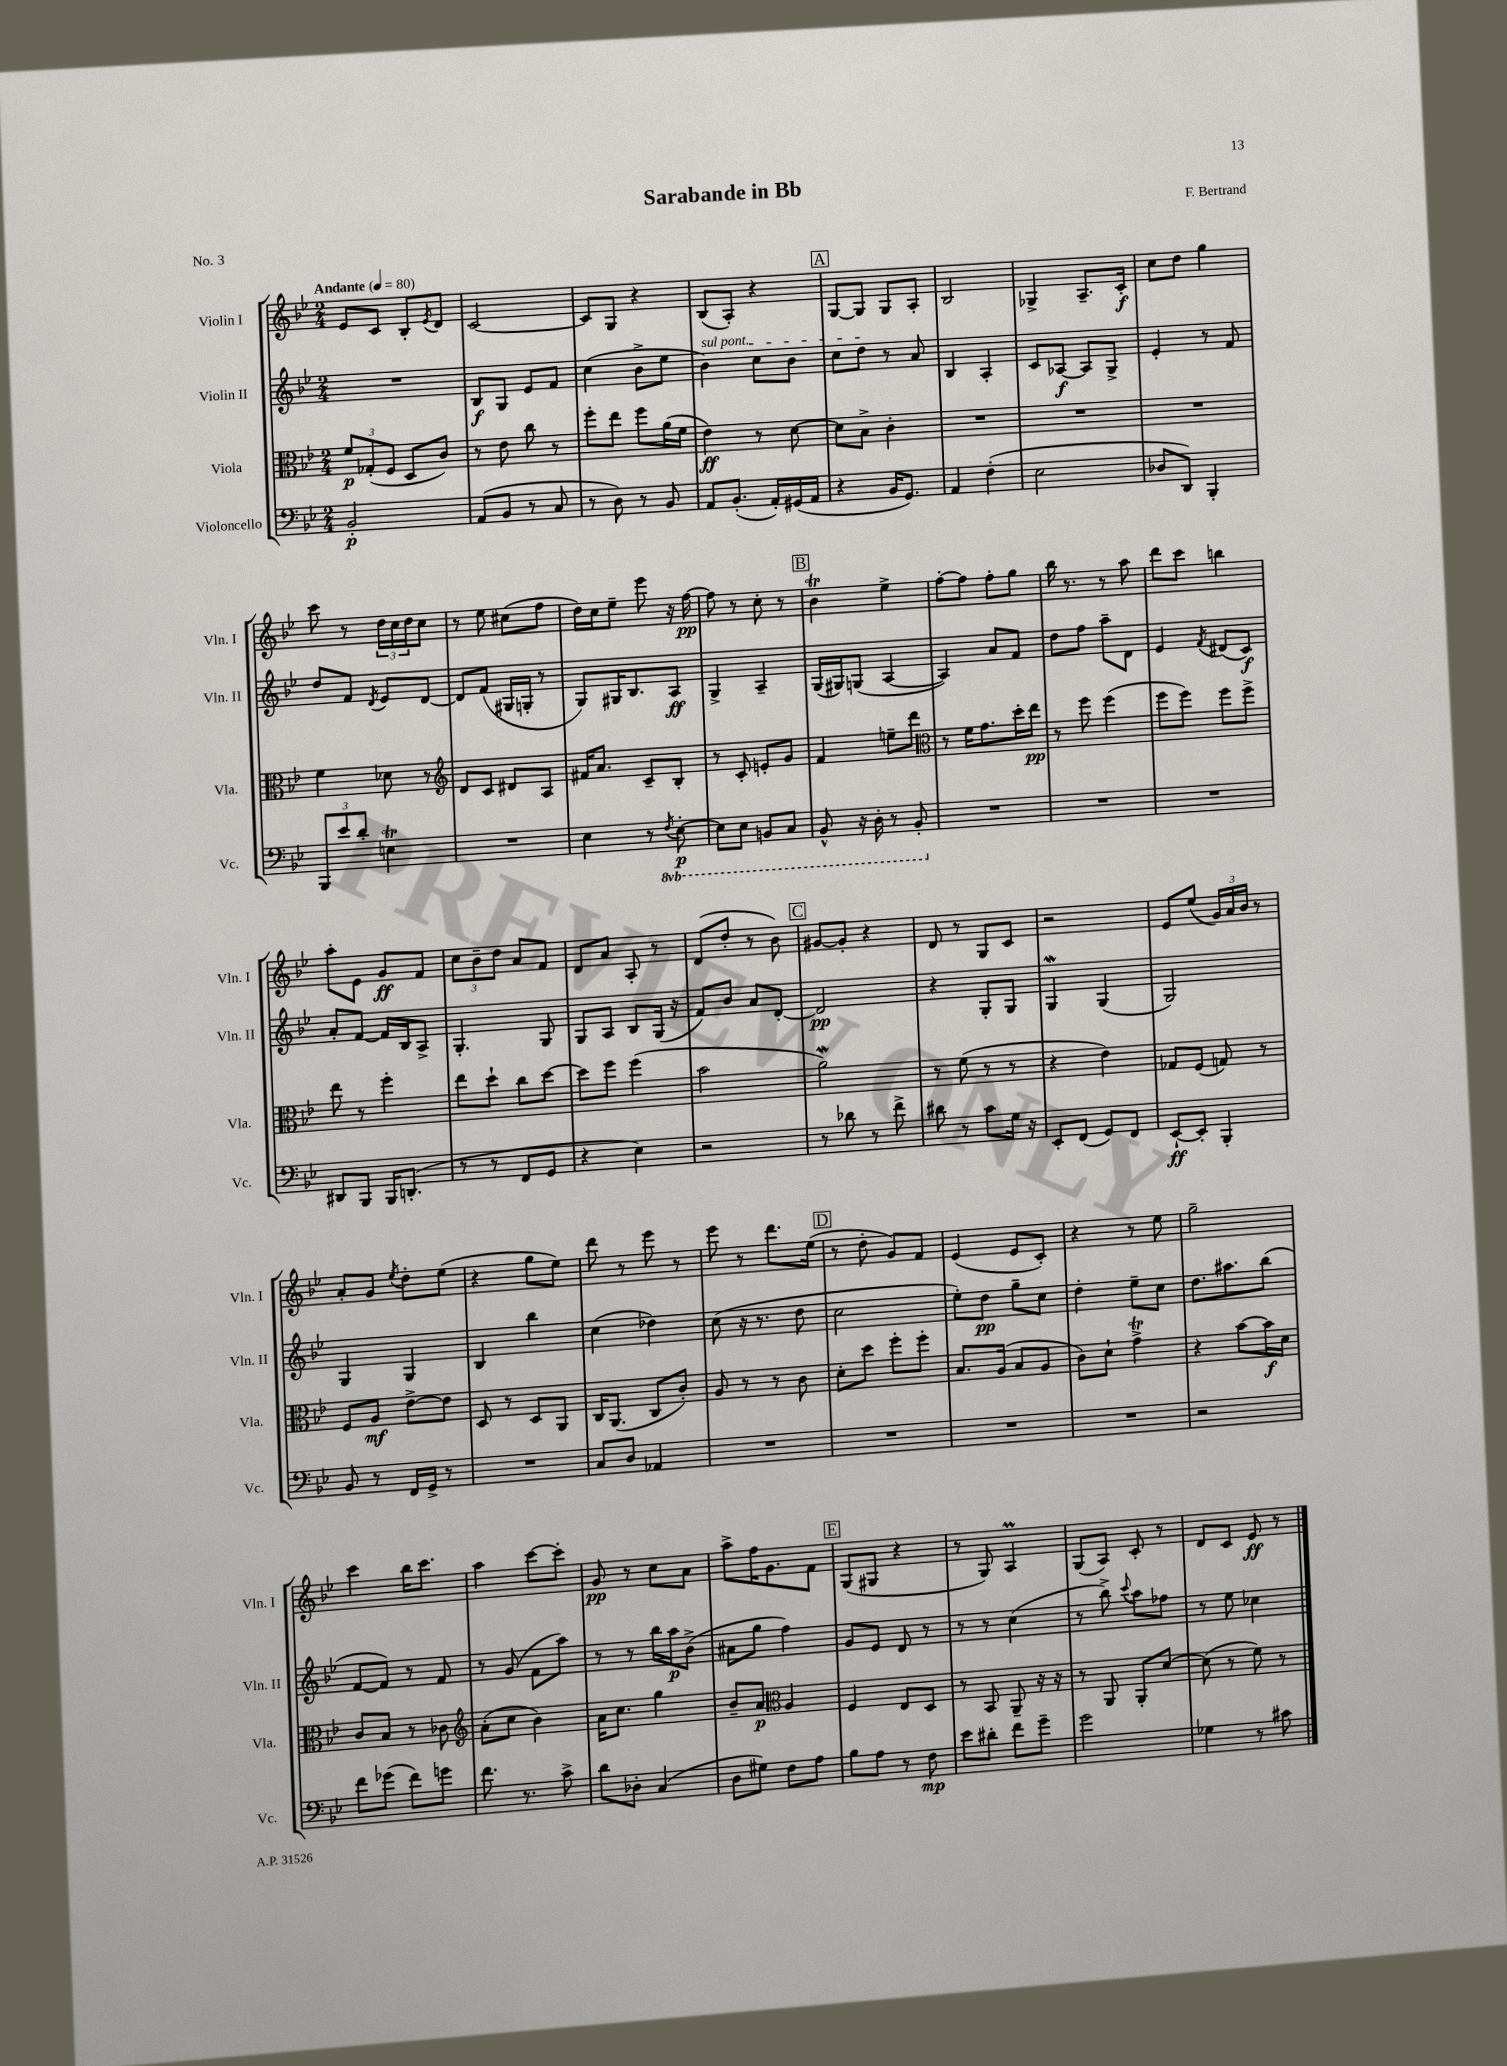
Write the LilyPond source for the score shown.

\header { title = "Sarabande in Bb" composer = "F. Bertrand" piece = "No. 3" }
<<
\new StaffGroup <<
\new Staff = "s0" \with { instrumentName = "Violin I" shortInstrumentName = "Vln. I" } {
    \clef treble \key bes \major \numericTimeSignature \time 2/4 \tempo "Andante" 4 = 80
    ees'8 c'8 bes8-. \acciaccatura { ees'8 } d'8 |
    c'2~ |
    c'8 g8 r4 |
    bes8( a8-.) r4 |
    \mark \markup { \box "A" } g8~ g8 g8 a8-. |
    bes2 |
    ges4-> a8.-- c'16-.\f |
    c''8 d''8 g''4 |
    c'''8 r8 \tuplet 3/2 { d''16 c''16 d''16 } c''8 |
    r8 ees''8 cis''8( f''8 |
    d''16) c''16 ees''8-- ees'''8 r16 f''16~\pp |
    f''8 r8 c''8-. r8 |
    \mark \markup { \box "B" } bes'4\trill ees''4-> |
    f''8~-. f''8 f''8-. g''8 |
    bes''16 r8. r8 a''8 |
    d'''8 c'''8 b''4 |
    a''8-. ees'8 g'8\ff f'8 |
    \tuplet 3/2 { c''8 bes'8-- d''8 } a'8 f'8 |
    d'8 a'8 a8-. r8 |
    d'8( d''8-. r8 bes'8) |
    \mark \markup { \box "C" } gis'8~ gis'8-. r4 |
    d'8 r8 g8 c'8 |
    r2 |
    ees'8 ees''8( \tuplet 3/2 { g'16) a'16 bes'16 } r8 |
    a'8-. g'8 \acciaccatura { ees''8 } d''8-. ees''8( |
    r4 g''8 ees''8) |
    d'''8 r8 ees'''8 r8 |
    ees'''8 r8 d'''8. ees''16( |
    \mark \markup { \box "D" } r8 d''8-. g'8) f'8 |
    ees'4( ees'8 c'8-.) |
    r4 r8 ees''8 |
    g''2-- |
    c'''4 bes''16 c'''8. |
    a''4 c'''8~ c'''8-. |
    g'8\pp r8 c''8 a'8 |
    a''8-> f''16 g'8. f'8 |
    \mark \markup { \box "E" } g8( gis8 r4 |
    r8 g8) a4\prall |
    g8( a8) c'8-. r8 |
    d'8 c'8 ees'8\ff r8 \bar "|." |
}
\new Staff = "s1" \with { instrumentName = "Violin II" shortInstrumentName = "Vln. II" } {
    \clef treble \key bes \major \numericTimeSignature \time 2/4
    R2 |
    bes8\f g8 ees'8 f'8 |
    c''4( bes'8-> ees''8 |
    \once \override TextSpanner.bound-details.left.text = \markup { \italic "sul pont." } bes'4\startTextSpan) c''8 bes'8 |
    \mark \markup { \box "A" } c''8 d''8\stopTextSpan r8 a'8 |
    bes4 a4-. |
    c'8 aes8~\f aes8 g8-> |
    ees'4-. r8 f'8 |
    d''8 f'8 \acciaccatura { d'8 } ees'8 d'8~ |
    d'8 f'8( gis16 g16-. r8 |
    g8) gis16 bes8. a8\ff |
    g4-> a4-- |
    \mark \markup { \box "B" } g16( gis16) g8( a4~ |
    a4) a'8 f'8 |
    d''8 f''8 a''8-- d'8 |
    ees'4 \acciaccatura { f'8 } dis'8( c'8\f) |
    a'8-. f'8~ f'16 bes16 a8-> |
    g4.-. g8 |
    g8 a8 bes8 g16( r16 |
    f'8) bes'8 a'8 d'8~-. |
    \mark \markup { \box "C" } d'2\pp |
    r4 g8-. g8 |
    g4\mordent g4( |
    g2) |
    g4 g4 |
    bes4 bes''4 |
    c''4( des''4) |
    c''8( r16 r8. d''8 |
    \mark \markup { \box "D" } c''2 |
    ees''8-.) d''8\pp g''8-- c''8 |
    d''4-. ees''8-- c''8 |
    d''8. ais''8. bes''8( |
    f'8~ f'8) r8 f'8 |
    r8 g'8( f'8 a''8) |
    r8 r8 bes''16 a''16\p bes'8->( |
    ais'8 g''8 f''4) |
    \mark \markup { \box "E" } g'8 ees'8 d'8 r8 |
    r8 r8 c''4( |
    r8 bes''8->) \appoggiatura { c'''8 } a''8 fes''8 |
    r8 ees''8 ces''4 \bar "|." |
}
\new Staff = "s2" \with { instrumentName = "Viola" shortInstrumentName = "Vla." } {
    \clef alto \key bes \major \numericTimeSignature \time 2/4
    \tuplet 3/2 { f'8\p ges8-.( f8 } d8 c'8) |
    r8 ees'8 c''8 r8 |
    f''8-. ees''8 f''8 a'16( f'16 |
    ees'4\ff) r8 d'8~ |
    \mark \markup { \box "A" } d'8 bes8-> c'4-. |
    R2 |
    R2 |
    R2 |
    f'4 des'8 r8 |
    \clef treble d'8 c'8 dis'8 a8 |
    fis'16 a'8. c'8-- bes8-. |
    r8 c'8-. e'8-. g'8 |
    \mark \markup { \box "B" } f'4 e''8-- d'''8 |
    \clef alto r8 f'16 g'8. d''16-. ees''16\pp |
    r8 f''8 f''4( |
    f''8 f''8) f''8 f''8-> |
    ees''8 r8 f''4-. |
    ees''8 d''8-! c''8 d''8~ |
    d''8 f''8 f''4( |
    bes'2 |
    \mark \markup { \box "C" } a'2\mordent) |
    r8 f'8( r8 r8 |
    r4 ees'4) |
    ges8 f8( g8) r8 |
    f8 a8\mf ees'8~-> ees'8 |
    d8 r8 d8 a,8 |
    c16 a,8.( c8 c'8-.) |
    a8 r8 r8 c'8 |
    \mark \markup { \box "D" } d'8-. d''8 f''8-. f''8-. |
    bes8. a16( bes8 a8 |
    c'8) d'8-! g'4->\trill |
    r4 bes'8~ bes'16\f d'16 |
    c'8 bes8 r8 ces'8 |
    \clef treble a'8-.( c''8 bes'4) |
    a'16 c''8. g''4 |
    bes'8-- a'8\p \clef alto a4 |
    \mark \markup { \box "E" } f4 ees8 d8 |
    r8 bes,8 a,8-- r16 r16 |
    r8 a,8 a,8-. d'8~ |
    d'8( r8 f'8) r8 \bar "|." |
}
\new Staff = "s3" \with { instrumentName = "Violoncello" shortInstrumentName = "Vc." } {
    \clef bass \key bes \major \numericTimeSignature \time 2/4 \set Staff.ottavationMarkups = #ottavation-simple-ordinals
    bes,2-.\p |
    a,8( bes,8 r8 c8 |
    r8 d8) r8 bes,8 |
    a,8 bes,8.-.( a,16-.) gis,16( a,16 |
    \mark \markup { \box "A" } r4 bes,16 g,8.) |
    a,4 f4-.( |
    ees2 |
    des8 d,8) bes,,4-. |
    \tuplet 3/2 { bes,,8 ees'8 d'8-. } e4\trill |
    R2 |
    ees4 r8 \ottava #-1 \acciaccatura { f,8 } ees,8~-.\p |
    ees,8 ees,8 b,,8 c,8 |
    \mark \markup { \box "B" } bes,,8-^ r16 d,16-. r8 bes,,8-. \ottava #0 |
    R2 |
    R2 |
    R2 |
    dis,8 bes,,8 bes,,16 d,8.-.( |
    r8 r8 f,8 g,8 |
    r4 ees4) |
    r2 |
    \mark \markup { \box "C" } r8 des'8 r8 f'8-> |
    dis'8 r8 c'8 g16 r16 |
    ees,8-. f,8( g,8) f,8 |
    ees,8~-!\ff ees,8-. bes,,4-. |
    bes,8 r8 f,16 g,16-> r8 |
    R2 |
    c8 d8 aes,4 |
    R2 |
    \mark \markup { \box "D" } R2 |
    R2 |
    R2 |
    r2 |
    f'8 ges'8( f'8) g'8 |
    f'8. r8. c'8-> |
    d'8 des8-. c4( |
    d8 gis8) f8 a8 |
    \mark \markup { \box "E" } bes8 a8 r8 f8\mp |
    ees'8 dis'8-. f'8 g'8-- |
    g'2 |
    ges4 r8 cis'8 \bar "|." |
}
>>
>>
\layout { \context { \Score \remove "Bar_number_engraver" } }
